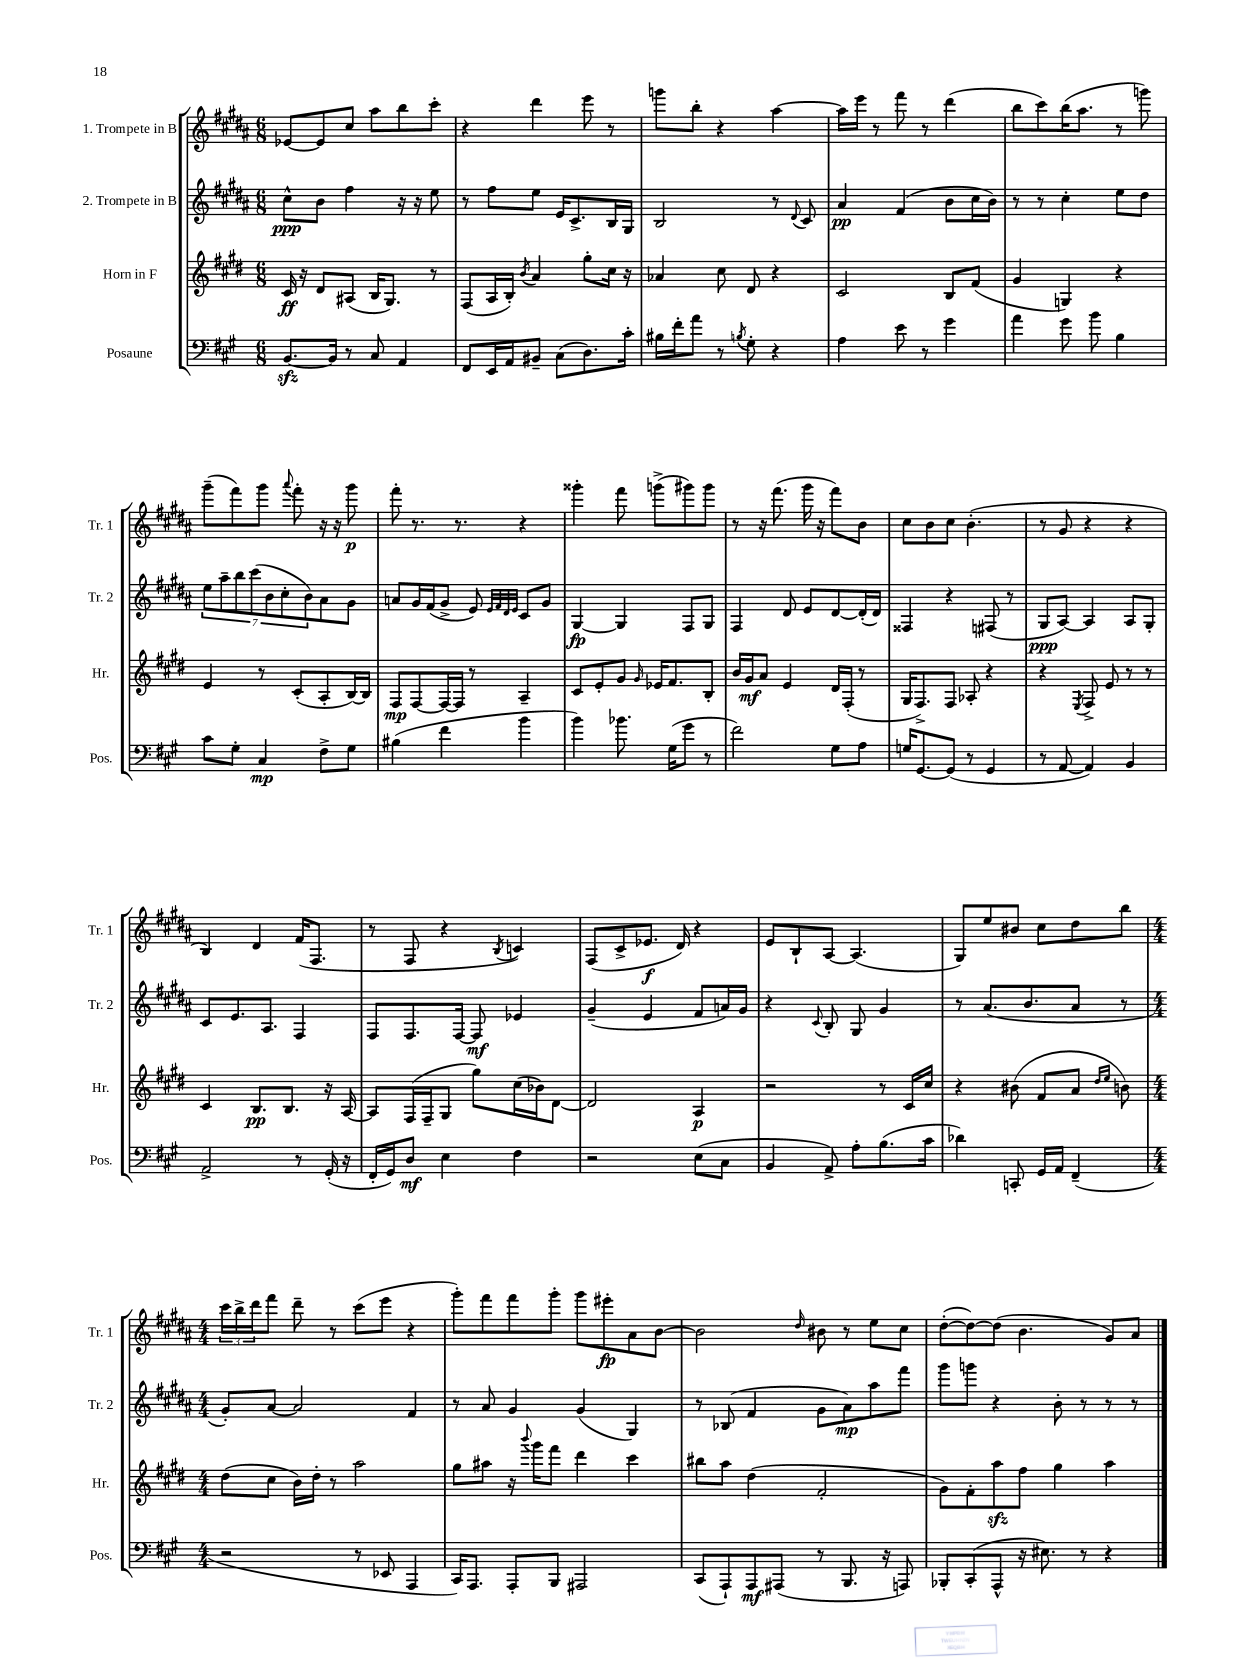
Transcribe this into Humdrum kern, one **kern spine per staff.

**kern	**kern	**kern	**kern
*staff4	*staff3	*staff2	*staff1
*clefF4	*clefG2	*clefG2	*clefG2
*k[f#c#g#]	*k[f#c#g#d#]	*k[f#c#g#d#a#]	*k[f#c#g#d#a#]
*M6/8	*M6/8	*M6/8	*M6/8
[8.BB	16c#	8cc#^^	[8e-
.	16r	.	.
.	8d#	8b	8e-]
16BB]	.	.	.
8r	(8A#	4ff#	8cc#
8C#	16B	.	8aa#
.	8.G#)	.	.
4AA	.	16r	8bb
.	.	16r	.
.	8r	8ee	8ccc#'
=	=	=	=
8FF#	(8F#	8r	4r
16EE	16A	8ff#	.
16AA	16B')	.	.
.	8qb	.	.
8BB#~	4a	8ee	4ddd#
(8C#	.	16e	.
.	.	8.c#^	.
8.D)	8gg#'	.	8eee
.	16cc#	16B	8r
16c#'	16r	16G#	.
=	=	=	=
16B#	4a-	2B	8ggg
16f#'	.	.	.
8a	.	.	8bb'
8r	8cc#	.	4r
8qB	.	.	.
8G#'	8d#	.	.
4r	4r	8r	[4aa#
.	.	8qqd#	.
.	.	8c#	.
=	=	=	=
4A	2c#	4a#	16aa#]
.	.	.	16eee
.	.	.	8r
8e	.	(4f#	8fff#
8r	.	.	8r
4g#	8B	8b	(4ddd#
.	(8f#	16cc#	.
.	.	16b)	.
=	=	=	=
4a	4g#	8r	8bb
.	.	8r	8ccc#)
8g#	4G)	4cc#'	(16bb
.	.	.	8.aa#
8b	.	.	.
4B	4r	8ee	8r
.	.	8dd#	8ggg)
=	=	=	=
8c#	4e	14ee	(8ggg#~
.	.	14aa#~	.
8G#'	.	.	8fff#)
.	.	14bb	.
.	.	(14ccc#	.
4C#	8r	.	8ggg#
.	.	14b	.
.	.	14cc#'	.
.	.	.	8qqaaa#
.	(8c#'	.	8fff#'
.	.	14b)	.
8F#^	8A'	8a#	16r
.	.	.	16r
8G#	[16B)	8g#	8ggg#
.	16B]	.	.
=	=	=	=
(4B#	8F#	8a	8fff#'
.	[8F#	16g#	8.r
.	.	(16f#	.
4f#	16F#_	8g#^	.
.	16F#]	.	8.r
.	8r	8e)	.
.	.	32qqe	.
.	.	32qqf#	.
.	.	32qqd#	.
.	.	32qqe	.
4b	4A~	8c#	4r
.	.	8g#	.
=	=	=	=
4b)	8c#	[4G#	4ggg##'
.	8e'	.	.
8.b-	8g#	4G#]	8fff#
.	16qqg#	.	.
.	16e-	.	(8ggg^
(16G#	8.f#	.	.
8g#	.	8F#	8ggg#)
8r	8B'	8G#	8ggg#
=	=	=	=
2f#)	16b	4F#	8r
.	16g#	.	.
.	8a	.	16r
.	.	.	(8.fff#
.	4e	8d#	.
.	.	8e	16ggg#
.	.	.	16r
8G#	16d#	[8d#	8fff#)
.	(16F#'	.	.
8A	8r	(16d#']	8b
.	.	16d#)	.
=	=	=	=
16G	16G#	4F##	8cc#
[8.GG#	8.F#^)	.	.
.	.	.	8b
(8GG#]	8F#	4r	8cc#
8r	8A-'	.	(4.b'
4GG#	4r	(8F#	.
.	.	8r	.
=	=	=	=
8r	4r	8G#	8r
[8AA	.	[8A#)	8g#
.	8qE	.	.
4AA])	8F#^	4A#]	4r
.	8e	.	.
4BB	8r	8A#	4r
.	8r	8G#'	.
=	=	=	=
2AA^	4c#	8c#	4B)
.	.	8.e	.
.	8.B	.	4d#
.	.	8.A#	.
.	8.B	.	.
8r	.	4F#	(16f#
.	.	.	8.F#
(16GG#'	16r	.	.
16r	[16A	.	.
=	=	=	=
16FF#'	8A]	8F#	8r
16GG#)	.	.	.
8D	(16F#	8.F#	8F#
.	16F#~	.	.
4E	8G#	.	4r
.	.	[16F#	.
.	8gg#)	8F#]	.
.	.	.	8qB
4F#	(16cc#	4e-	4c)
.	16b-)	.	.
.	[8d#	.	.
=	=	=	=
2r	2d#]	(4g#~	(8F#
.	.	.	8c#^
.	.	4e	8.e-
.	.	.	16d#)
(8E	4A	8f#	4r
8C#	.	16a)	.
.	.	16g#	.
=	=	=	=
4BB	2r	4r	8e
.	.	.	8B`
.	.	8qqc#	.
8AA^)	.	8B'	[8A#
8A'	.	8G#	(4.A#]
(8.B	8r	4g#	.
.	16c#	.	.
16c#	16cc#	.	.
=	=	=	=
4d-)	4r	8r	8G#)
.	.	(8.a#	8ee
8CC'	(8b#	.	8b#
.	.	8.b	.
16GG#	8f#	.	8cc#
16AA	.	.	.
(4FF#~	8a	8a#	8dd#
.	16qqdd#	.	.
.	16qqee	.	.
.	8b)	8r	8bb
=	=	=	=
*M4/4	*M4/4	*M4/4	*M4/4
2r	(8dd#	8g#')	24ccc#
.	.	.	24bb^
.	.	.	24ddd#
.	8cc#	[8a#	8fff#
.	16b)	2a#]	8ddd#~
.	16dd#'	.	.
.	8r	.	8r
8r	2aa	.	(8ccc#
8EE-	.	.	8eee
4AAA	.	4f#	4r
=	=	=	=
16CC#)	8gg#	8r	8ggg#')
8.AAA	.	.	.
.	8aa#	8a#	8fff#
8AAA'	16r	4g#	8fff#
.	8qqbbb	.	.
.	16ggg#	.	.
8BBB	8fff#	.	8ggg#'
2AAA#	4ddd#	(4g#	8ggg#
.	.	.	8eee#'
.	4ccc#	4G#)	8a#
.	.	.	[8b
=	=	=	=
(8CC#	8bb#	8r	2b]
8AAA`)	8aa	(8B-	.
8AAA	(4dd#	4f#	.
(8AAA#	.	.	.
.	.	.	16qqdd#
8r	2f#'	8g#	8b#
8.BBB	.	8a#)	8r
.	.	8aa#	8ee
16r	.	.	.
8AAA)	.	8fff#	8cc#
=	=	=	=
8BBB-'	8g#)	8ggg#	([8dd#'
(8CC#'	8f#'	8ggg	8dd#_)
8AAA^^	8aa	4r	(8dd#]
16r	8ff#	.	4.b
8.E#)	.	.	.
.	4gg#	8b'	.
8r	.	8r	.
4r	4aa	8r	8g#)
.	.	8r	8a#
==	==	==	==
*-	*-	*-	*-
